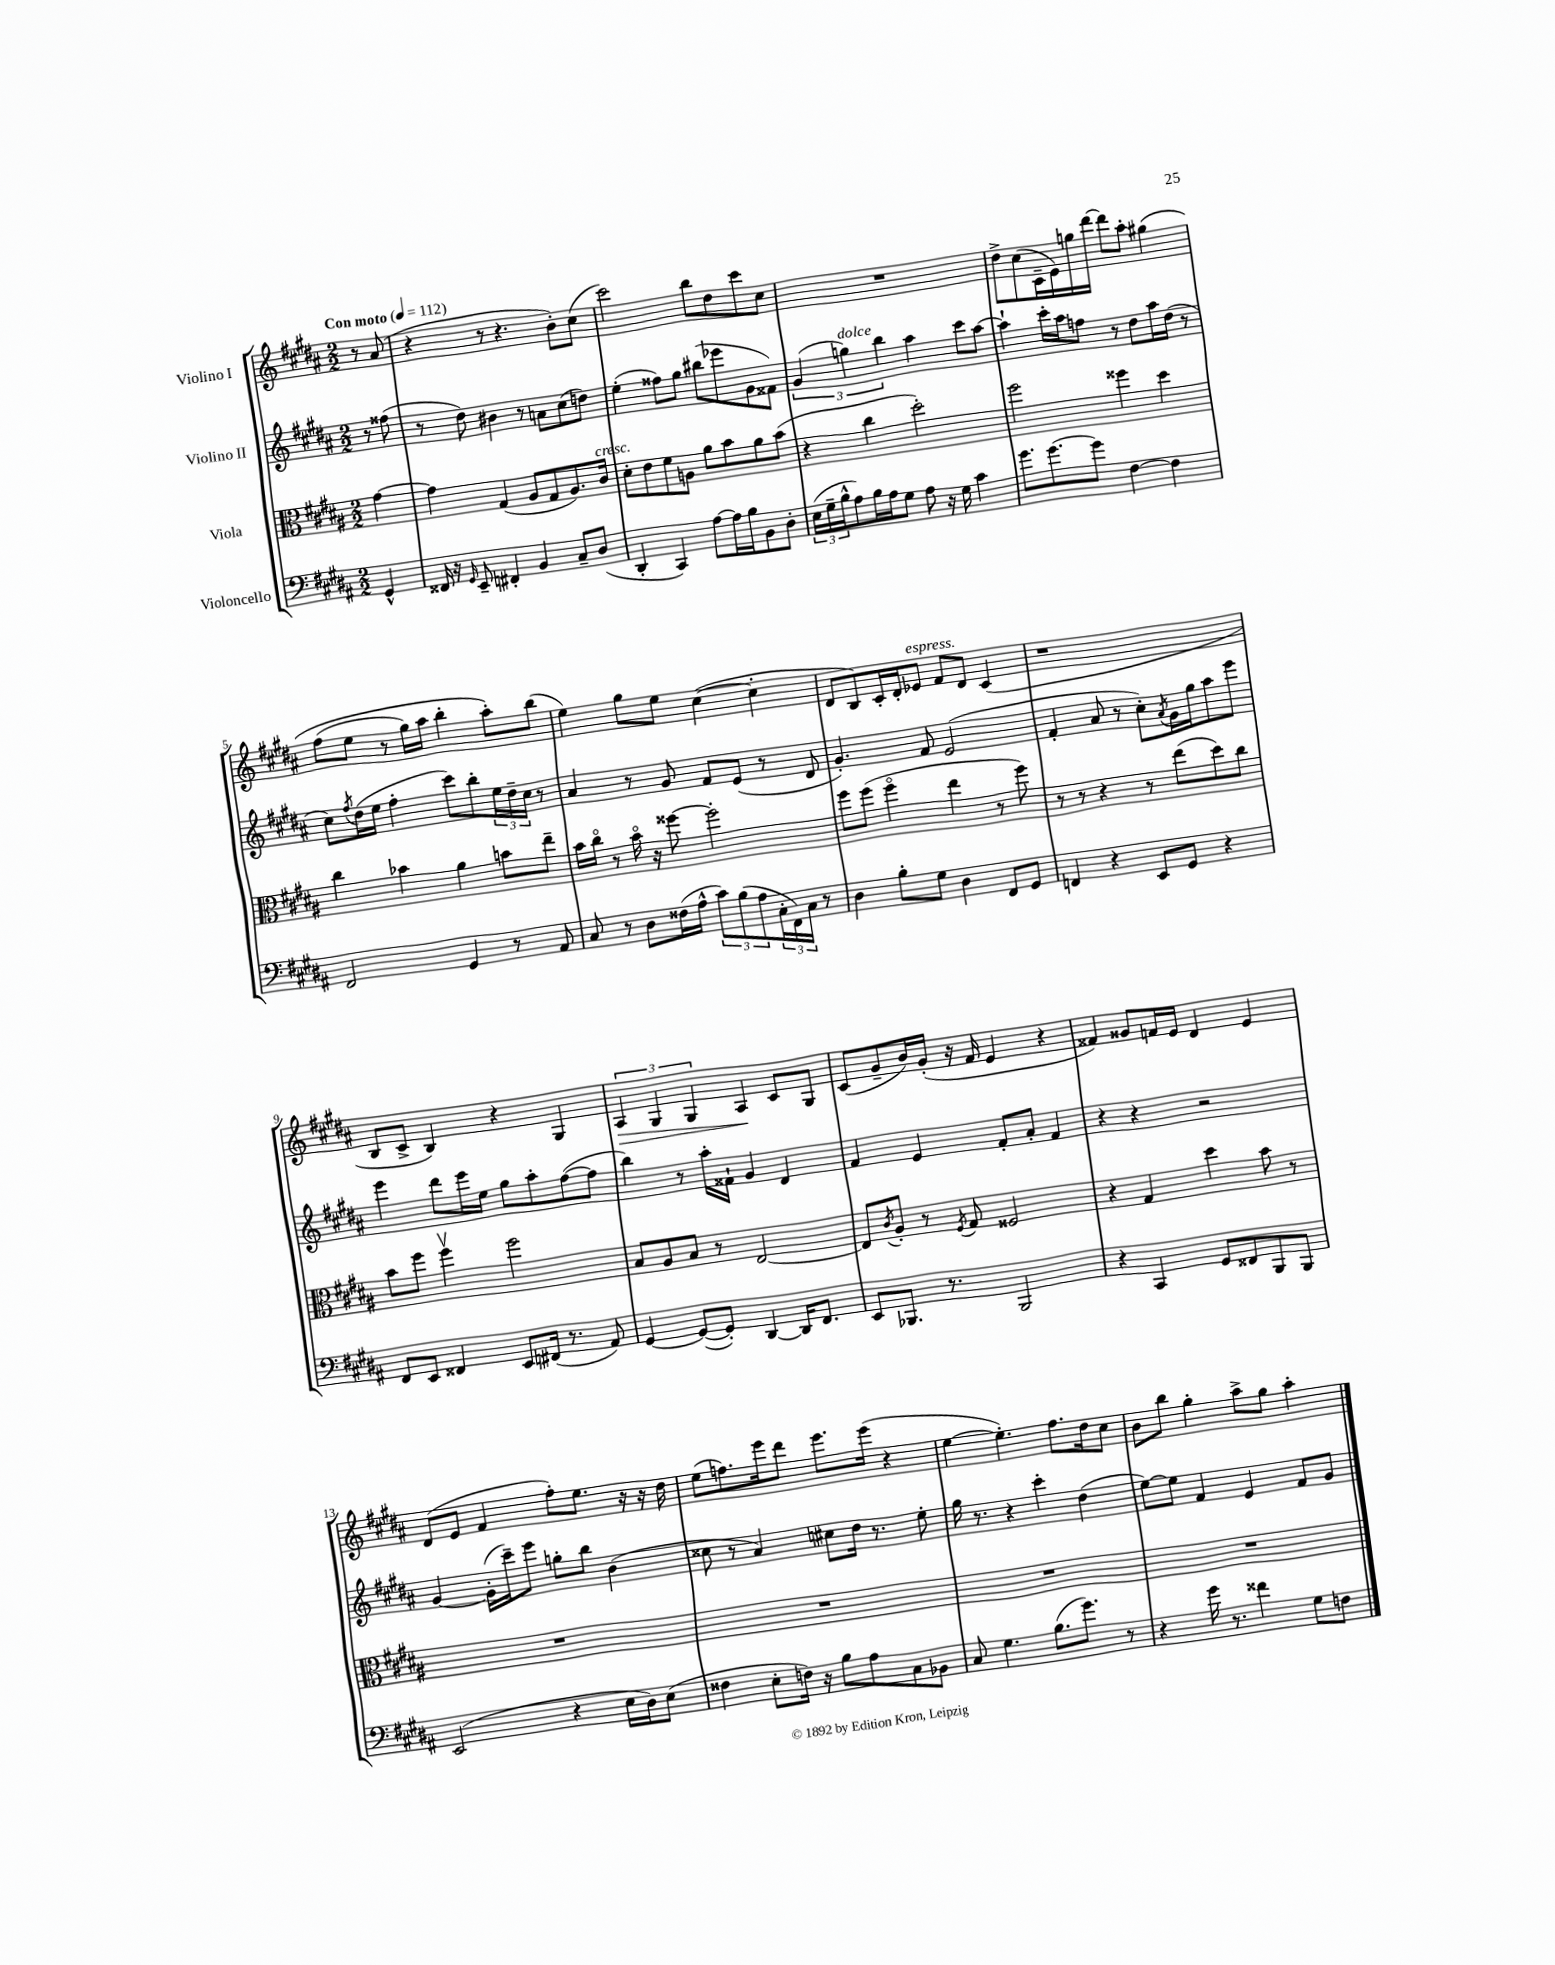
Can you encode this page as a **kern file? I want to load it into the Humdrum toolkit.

**kern	**kern	**kern	**kern
*staff4	*staff3	*staff2	*staff1
*clefF4	*clefC3	*clefG2	*clefG2
*k[f#c#g#d#a#]	*k[f#c#g#d#a#]	*k[f#c#g#d#a#]	*k[f#c#g#d#a#]
*M2/2	*M2/2	*M2/2	*M2/2
*MM112	*MM112	*MM112	*MM112
4GG#^^	[4g#	8r	8r
.	.	(8ff##	(8a#
=	=	=	=
16FF##	4g#]	8r	4r
16r	.	.	.
16qqGG#	.	.	.
8EE~	.	8dd#)	.
4FF#'	(4G#	4b#	8r
.	.	.	4.r
4BB	8A#	8r	.
.	8G#	8a	.
8C#~	8.A#)	(8cc#	8b')
(8D#	.	8dd)	(8cc#
.	16c#	.	.
=	=	=	=
4DD#'	8d#'	(4ee'	2ccc#)
.	8e	.	.
4CC#)	8f#	8ff##)	.
.	8A	8gg#	.
[8A#	8a#	(8bb#	8bb
16A#]	8b	8eee-	8dd#
16B	.	.	.
8BB	8a#	8g#	8ccc#
8D#'	(8b	8f##)	8cc#
=	=	=	=
(24E	4r	(6g#	1r
24G#~	.	.	.
24B^^	.	.	.
8A#)	.	.	.
.	.	6gg)	.
16B	4cc#	.	.
16A#	.	.	.
.	.	6bb	.
8G#	.	.	.
8A#	2dd#')	4aa#	.
16r	.	.	.
16G#	.	.	.
4c#	.	8ccc#	.
.	.	[8aa#	.
=	=	=	=
8.g#	2ff#	4aa#`]	8dd#^
.	.	.	(8cc#
[8.g#	.	.	.
.	.	16ccc#'	16c#~
.	.	16aa#	16e)
8g#]	.	8ff	16gg
.	.	.	[16ddd#
[4F#	4ff##	8r	8ddd#]
.	.	8dd#	8aa#'
4F#]	4dd#	16aa#	&(4gg#
.	.	(16dd#	.
.	.	8r	.
=	=	=	=
2FF#	4cc#	8cc#)	(8ff#
.	.	8qff#	.
.	.	(16dd#	8ee
.	.	16ee	.
.	4b-	4ff#'	8r
.	.	.	16gg#)
.	.	.	16aa#
4GG#	4a#	8ccc#)	4bb'
.	.	8bb'	.
8r	8b	24ee	8aa#'&)
.	.	24dd#~	.
.	.	24cc#	.
8AA#	8ee~	8r	(8bb
=	=	=	=
8C#	16b	4a#	4ee)
.	16cc#o	.	.
8r	8r	.	.
8D#	16bo	8r	8gg#
.	16r	.	.
(16F##	[8ff##	8g#	8ee
16A#^^	.	.	.
12c#)	2ff##']	8f#	([4cc#
(12B	.	.	.
.	.	(8e	.
12A#	.	.	.
24C#'	.	8r	4cc#']
24FF#)	.	.	.
24C#	.	.	.
8r	.	8d#	.
=	=	=	=
4D#	8ff#	4.g#')	8d#
.	(8ff#	.	8B)
8B'	4ff#o	.	16c#'
.	.	.	16d#'
8G#	.	8f#	8e-
4D#	4ee	(2e	8f#
.	.	.	8d#
8FF#	8r	.	(4c#
8GG#	8ff#)	.	.
=	=	=	=
4FF	8r	4f#'	1r
.	8r	.	.
4r	4r	8a#	.
.	.	8r	.
8EE	8r	8cc#')	.
.	.	8qa#	.
8GG#	(8ee	16g#	.
.	.	16gg#	.
4r	8dd#)	8aa#	.
.	8cc#	8eee	.
=	=	=	=
8FF#	8b	4eee	8B
8EE	8ff#	.	8c#^
4FF##	4ff#v	8ddd#	4B)
.	.	16eee	.
.	.	16ee	.
8EE	2ff#	8gg#	4r
(16FF#	.	8aa#'	.
8.r	.	.	.
.	.	([8ff#	4G#
8AA#)	.	8ff#]	.
=	=	=	=
[4GG#	8B	4bb)	6A#
.	8A#	.	.
.	.	.	6G#
(8GG#_	8B	8r	.
.	.	.	6G#
8GG#'])	8r	16aa#'	.
.	.	16f##`	.
[4DD#	[2E	4g#	4A#
16DD#]	.	4d#	8c#
8.FF#	.	.	.
.	.	.	8G#
=	=	=	=
8EE	8E]	4f#	(8c#
.	8qc#	.	.
8.BBB-	8A#'	.	8g#~
.	8r	4e	16b)
8.r	.	.	(16g#'
.	8qF#	.	.
.	8G#	.	16r
.	.	.	16f#
2BBB-	2F##	8f#'	4e
.	.	8a#'	.
.	.	4f#	4r
=	=	=	=
4r	4r	4r	4f##)
4CC#	4G#	4r	8g##
.	.	.	16f
.	.	.	16e
8GG#	4dd#	2r	4d#
8FF##	.	.	.
8BBB	8b	.	4e
8BBB	8r	.	.
=	=	=	=
(2EE	1r	[4g#	(8d#
.	.	.	8e
.	.	(16g#']	4f#
.	.	16ccc#~)	.
.	.	8eee	.
4r	.	8gg'	8ff#')
.	.	8bb	8.ee
16E	.	(4b	.
16D#)	.	.	16r
(8E	.	.	16r
.	.	.	16dd#
=	=	=	=
4F##	1r	8cc##	(8ee
.	.	8r	8.ff)
8E'	.	4a#)	.
.	.	.	16eee
16F)	.	.	8ddd#
16r	.	.	.
8B	.	8cc#	8.eee
8A#	.	16dd#	.
.	.	8.r	(16eee
8C#	.	.	4r
8BB-	.	8ee'	.
=	=	=	=
8C#	1r	16gg#	[4ee
.	.	8.r	.
4.G#	.	.	.
.	.	4r	4.ee'])
(8.B	.	4ccc#'	.
.	.	.	8.ff#
8.g#)	.	.	.
.	.	(4dd#	.
.	.	.	16dd#
8r	.	.	8cc#
=	=	=	=
4r	1r	[8ee)	8b
.	.	8ee]	8bb
16g#	.	4f#	4gg#'
8.r	.	.	.
4f##	.	4e	8aa#^
.	.	.	8gg#
8G#	.	8f#	4aa#'
8F	.	8g#	.
==	==	==	==
*-	*-	*-	*-
